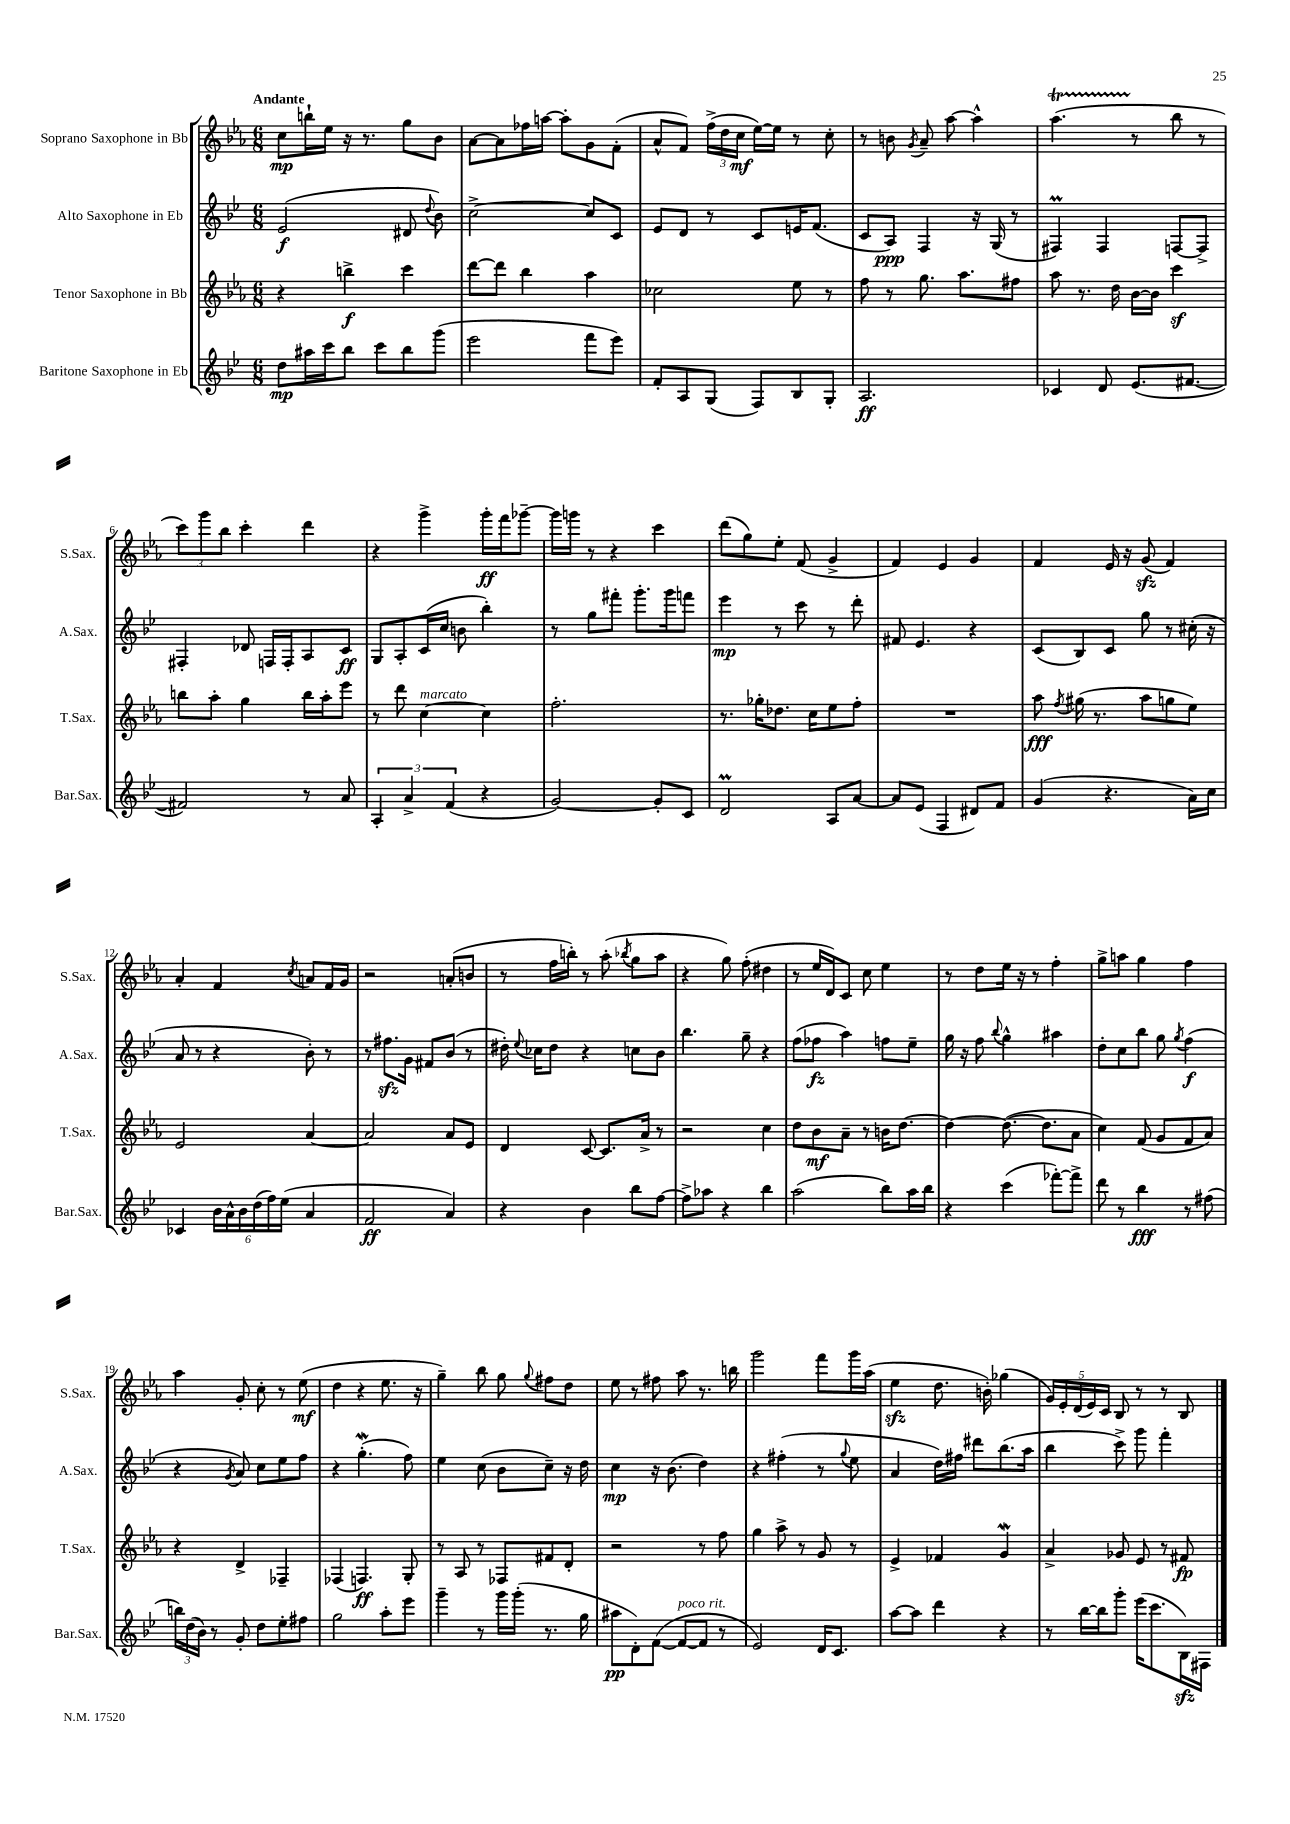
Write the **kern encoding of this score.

**kern	**kern	**kern	**kern
*staff4	*staff3	*staff2	*staff1
*clefG2	*clefG2	*clefG2	*clefG2
*k[b-e-]	*k[b-e-a-]	*k[b-e-]	*k[b-e-a-]
*M6/8	*M6/8	*M6/8	*M6/8
8dd\L	4r	(2e-/	8cc\L
16aa#\L	.	.	16bb`\L
16ccc\J	.	.	16ee-\JJ
8bb-\J	4bb^\	.	16r
.	.	.	8.r
8ccc\L	.	.	.
8bb-\	4ccc\	8d#/	8gg\L
.	.	8qqdd/	.
(8ggg\J	.	8b-\)	8b-\J
=	=	=	=
2eee-\	[8ddd\L	[2cc^\	[8a-\L
.	8ddd\]J	.	8a-\]
.	4bb-\	.	16ff-\L
.	.	.	[16aa\JJ
.	.	.	8aa'\]L
8fff\L	4aa-\	8cc/]L	8g\
8eee-\J)	.	8c/J	(8f'\J
=	=	=	=
8f'/L	2cc-\	8e-/L	8a-^^/L
8A/	.	8d/J	8f/J)
(8G/J	.	8r	(24ff^\LL
.	.	.	24dd\
.	.	.	24cc\JJ
8F/L)	.	8c/L	[16ee-\LL)
.	.	.	16ee-\]JJ
8B-/	8ee-\	16e/K	8r
.	.	(8.f/J	.
8G'/J	8r	.	8cc'\
=	=	=	=
2.A/	8ff\	8c/L	8r
.	8r	8A/J)	8b\
.	.	.	8qg/
.	8.gg\	4F/	8a-~/
.	.	.	[8aa-\
.	8.aa-\L	.	.
.	.	16r	4aa-^^\]
.	.	(16G/	.
.	8ff#\J	8r	.
=	=	=	=
4c-/	8aa-\	4F#/)	(4.aa-\
.	8.r	.	.
8d/	.	4F#/	.
.	16dd\	.	.
(8.e-/L	[16b-\LL	.	8r
.	16b-\]JJ	.	.
.	4ccc\	[8F/L	8bb-\
[8.f#/J	.	.	.
.	.	8F^/]J	8r
=	=	=	=
2f#/])	8bb\L	4F#'/	12ccc\L)
.	.	.	12ggg\
.	8aa-'\J	.	.
.	.	.	12bb-\J
.	4gg\	8d-/	4ccc'\
.	.	16F/LL	.
.	.	16F'/J	.
8r	16bb\LL	8A/	4ddd\
.	16aa-'\J	.	.
8a/	8eee-\J	8c/J	.
=	=	=	=
6A'/	8r	8G/L	4r
.	8ddd\	8A'/	.
6a^/	.	.	.
.	[4cc\	(16c/L	4ggg^\
.	.	16cc/JJ	.
(6f/	.	.	.
.	.	8b\	.
4r	4cc\]	4bb-'\)	16ggg'\LL
.	.	.	16fff\J
.	.	.	[8ggg-~\J
=	=	=	=
[2g/)	2.ff'\	8r	16ggg-\]LL
.	.	.	16ggg\JJ
.	.	8gg\L	8r
.	.	8fff#'\J	4r
.	.	8.ggg'\L	.
8g'/]L	.	.	4ccc\
.	.	16ggg\k	.
8c/J	.	8fff\J	.
=	=	=	=
2d/	8.r	4eee-\	(8ddd\L
.	.	.	8gg\)
.	16gg-'\LK	.	.
.	8.dd-\J	8r	8ee-'\J
.	.	8ccc\	(8f/
.	16cc\LK	.	.
8A/L	8ee-\	8r	4g^/
[8a/J	8ff'\J	8ddd'\	.
=	=	=	=
8a/]L	2.r	8f#/	4f/)
(8e-/J	.	4.e-/	.
4F/	.	.	4e-/
8d#/L)	.	4r	4g/
8f/J	.	.	.
=	=	=	=
(4g/	8aa-\	(8c/L	4f/
.	8qff/	.	.
.	(16gg#\	8B-/)	.
.	8.r	.	.
4.r	.	8c/J	16e-/
.	.	.	16r
.	8aa-\L	8gg\	(8g/
.	8gg\	8r	4f/)
16a\LL)	8ee-\J)	(16cc#'\	.
16cc\JJ	.	16r	.
=	=	=	=
4c-/	2e-/	8a/	4a-'/
.	.	8r	.
24b-\LL	.	4r	4f/
24a^^\	.	.	.
24b-\	.	.	.
(24dd\	.	.	.
24ff\)	.	.	.
(24ee-\JJ	.	.	.
.	.	.	8qcc/
4a/	[4a-/	8b-'\)	8a/L
.	.	8r	16f/L
.	.	.	16g/JJ
=	=	=	=
2f/	2a-/]	8r	2r
.	.	8.ff#\L	.
.	.	16g\Jk	.
.	.	8f#/L	.
4a/)	8a-/L	(8b-/J	(8a'/L
.	8e-/J	8r	8b/J
=	=	=	=
4r	4d/	16dd#'\)	8r
.	.	8qqee-/	.
.	.	16cc-\LK	.
.	.	8dd#\J	16ff\LL
.	.	.	16bb'\JJ)
4b-\	[8c/	4r	8r
.	8.c/]L	.	(8aa-'\
.	.	.	8qbb-/
8bb-\L	.	8cc\L	8gg\L
.	16a-^/Jk	.	.
[8ff\J	8r	8b-\J	8aa-\J
=	=	=	=
8ff^\]L	2r	4.bb-\	4r
8aa-\J	.	.	.
4r	.	.	8gg\)
.	.	8gg~\	(8ff'\
4bb-\	4cc\	4r	4dd#\
=	=	=	=
(2aa\	8dd\L	(8ff\L	8r
.	8b-\	8ff-\J	16ee-/LL
.	.	.	16d/J)
.	8a-~\J	4aa\)	8c/J
.	8r	.	8cc\
8bb-\L)	16b\LK	8ff\L	4ee-\
.	[8.dd\J	.	.
16aa\L	.	8ee-~\J	.
16bb-\JJ	.	.	.
=	=	=	=
4r	4dd\_	16gg\	8r
.	.	16r	.
.	.	8ff\	8dd\L
.	.	8qqbb-/	.
(4ccc\	(8.dd\_	4gg^^\	16ee-\Jk
.	.	.	16r
.	.	.	8r
.	8.dd\]L	.	.
[8fff-'\L)	.	4aa#\	4ff'\
8fff-^\]J	8a-\J	.	.
=	=	=	=
8ddd\	4cc\)	8dd'\L	8gg^\L
8r	.	8cc\	8aa\J
4bb-\	(8f/	8bb-\J	4gg\
.	8g/L	8gg\	.
.	.	8qgg/	.
8r	8f/	(4ff\	4ff\
(8ff#\	8a-/J)	.	.
=	=	=	=
24bb\LL)	4r	4r	4aa-\
(24dd\	.	.	.
24b-\JJ)	.	.	.
8r	.	.	.
.	.	8qg/	.
8g'/	4d^/	8a/)	8g'/
8dd\L	.	8cc\L	8cc'\
8ee-'\	4F-~/	8ee-\	8r
8ff#\J	.	8ff\J	(8ee-\
=	=	=	=
2gg\	(4F-/	4r	4dd\
.	4.F/)	(4.gg'\	4r
8aa'\L	.	.	8.ee-\
8eee-\J	8G'/	8ff\)	.
.	.	.	16r
=	=	=	=
4ggg~\	8r	4ee-\	4gg~\)
.	8A-/	.	.
8r	8r	(8cc\	8bb-\
16ggg\LL	8F-/L	8b-\L	8gg\
(16ggg'\JJ	.	.	.
.	.	.	8qqgg/
8.r	8f#/	8cc~\J)	8ff#\L
.	8d'/J	16r	8dd\J
16gg\	.	16dd\	.
=	=	=	=
8aa#\L	2r	4cc\	8ee-\
8d'\)	.	.	8r
([8f\J	.	16r	8ff#\
.	.	(8.b-\	.
8f/_L	.	.	8aa-\
8f/]J	8r	4dd\)	8.r
8r	8ff\	.	.
.	.	.	16bb\
=	=	=	=
2e-/)	4gg\	4r	2ggg\
.	8aa-^\	(4ff#'\	.
.	8r	.	.
16d/LK	8g/	8r	8fff\L
8.c/J	.	.	.
.	.	8qqgg/	.
.	8r	8ee-\	16ggg\L
.	.	.	(16aa-\JJ
=	=	=	=
[8aa\L	4e-^/	4a/	4ee-\
8aa\]J	.	.	.
4ddd\	4f-/	16dd\LL)	8.dd\
.	.	16ff#\JJ	.
.	.	8ddd#\L	.
.	.	.	16b'\)
4r	4g/	(8.bb-\	(4gg-\
.	.	16aa\Jk	.
=	=	=	=
8r	4a-^/	4bb-\	20g/LL)
.	.	.	20e-'/
.	.	.	(20d/
[16bb-\LL	.	.	.
.	.	.	20e-/)
16bb-\]J	.	.	.
.	.	.	20c/JJ
8ggg'\J	8g-/	8ccc^\)	8B-/
(16eee-\LK	8e-/	8ggg\	8r
8.ccc\	.	.	.
.	8r	4fff'\	8r
16B-\L)	8f#/	.	8B-/
16F#\JJ	.	.	.
==	==	==	==
*-	*-	*-	*-
